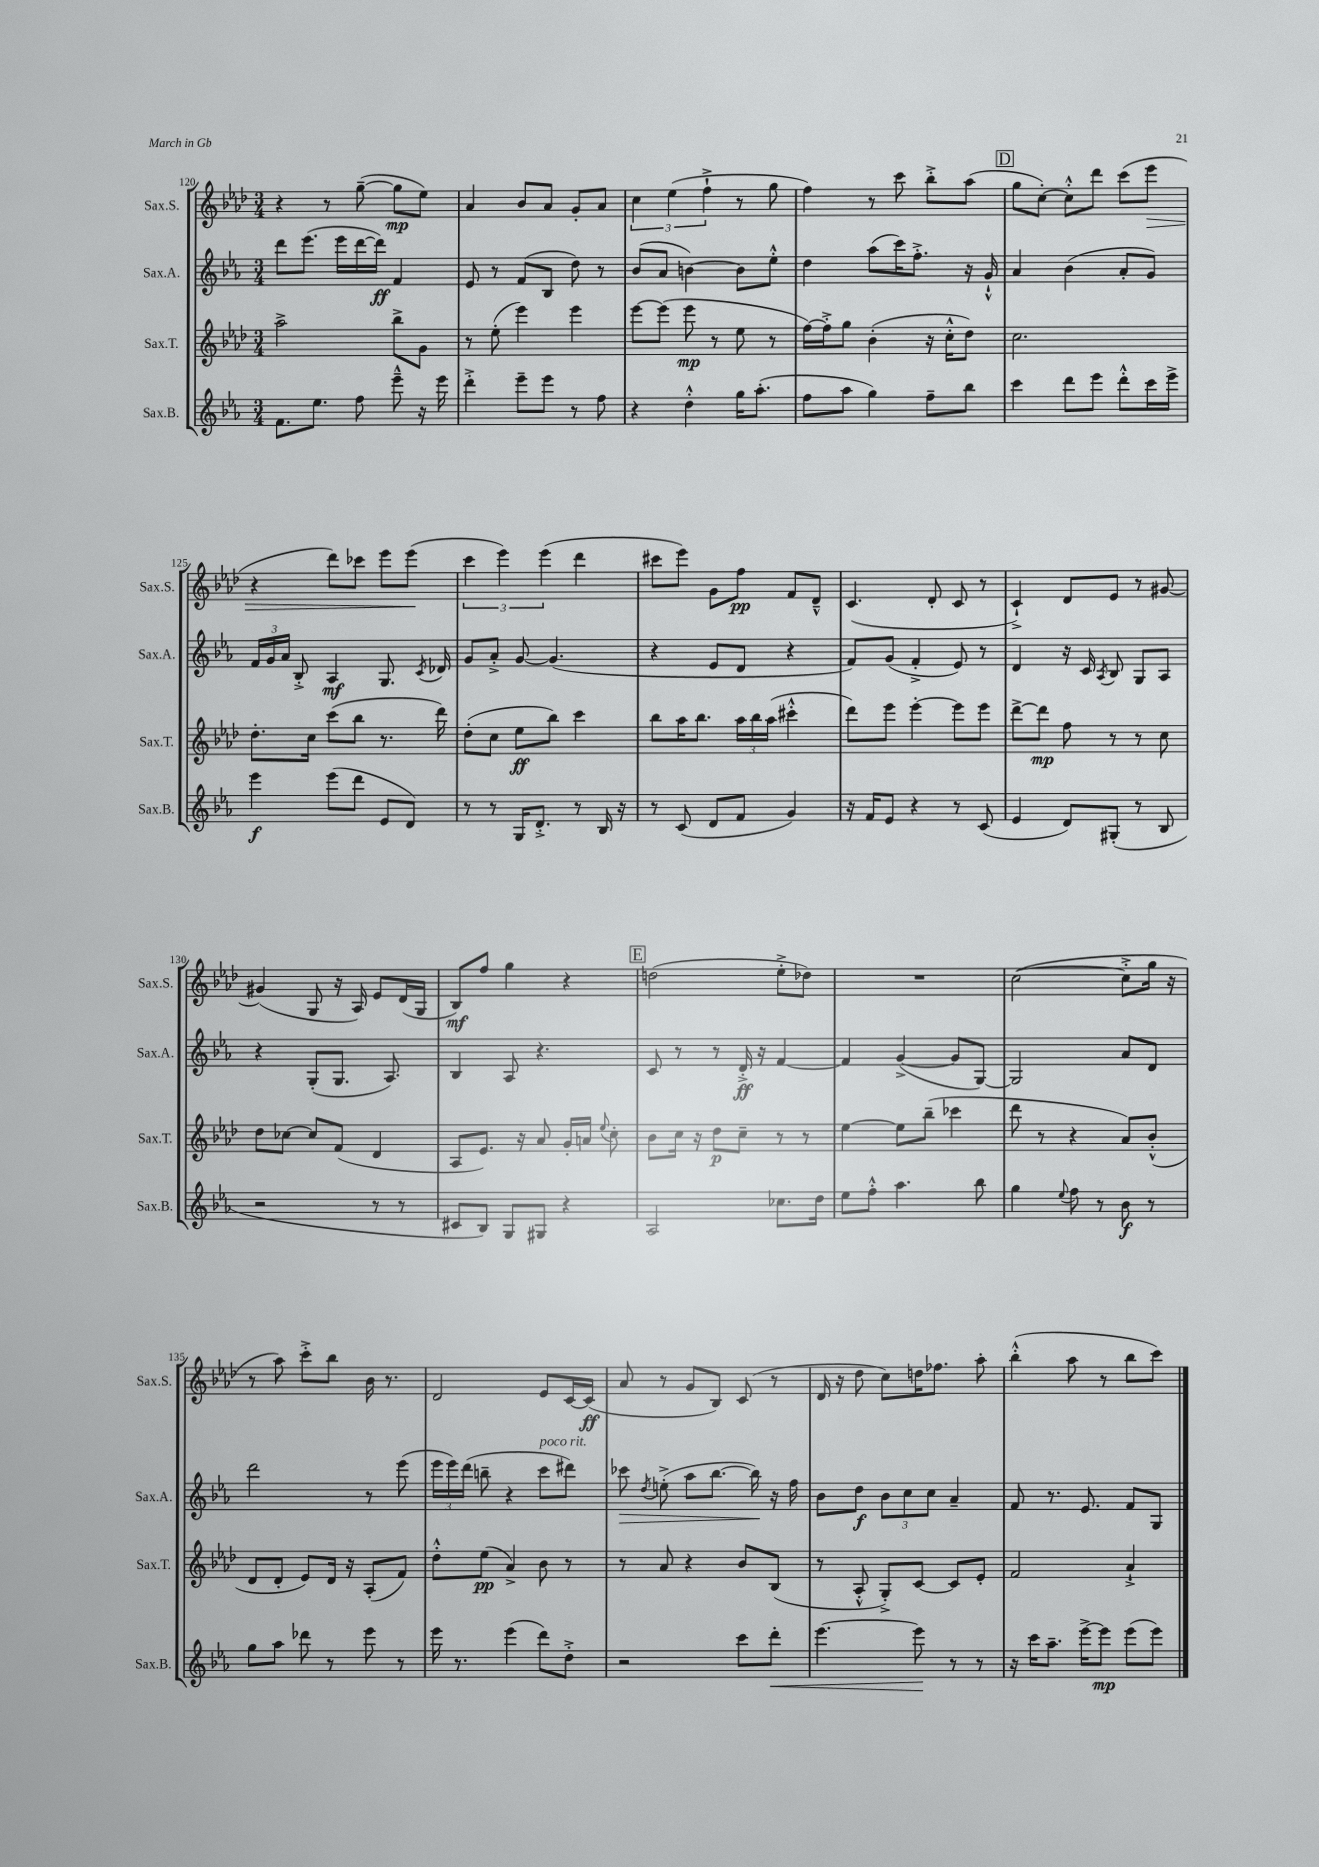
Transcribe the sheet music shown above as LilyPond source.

<<
\new StaffGroup <<
\new Staff = "s0" \with { instrumentName = "Sax.S." shortInstrumentName = "Sax.S." } {
    \clef treble \key aes \major \numericTimeSignature \time 3/4
    \autoBeamOff r4 r8 g''8~--( g''8[\mp ees''8]) |
    aes'4 bes'8[ aes'8] g'8[-. aes'8] |
    \tuplet 3/2 { c''4 ees''4( f''4-!-> } r8 g''8 |
    f''4) r8 c'''8 bes''8[-.-> aes''8]( |
    \mark \markup { \box "D" } g''8[ c''8]~-.) c''8[-.-^ des'''8] c'''8[( ees'''8]\> |
    r4 des'''8[) ces'''8] ees'''8[ ees'''8]\!( |
    \tuplet 3/2 { c'''4 ees'''4) ees'''4( } des'''4 |
    cis'''8[ ees'''8]) g'8[ f''8]\pp f'8[ des'8]---^ |
    c'4.( des'8-. c'8 r8 |
    c'4-!->) des'8[ ees'8] r8 gis'8~ |
    gis'4( g8 r16 aes16) ees'8[ des'16( g16] |
    bes8[\mf) f''8] g''4 r4 |
    \mark \markup { \box "E" } d''2( ees''8[-.-> des''8]) |
    R2. |
    c''2~( c''8[-.-> g''16] r16 |
    r8 aes''8) c'''8[-.-> bes''8] bes'16 r8. |
    des'2 ees'8[ c'16~ c'16]\ff( |
    aes'8 r8 g'8[ bes8]) c'8( r8 |
    des'16 r16 des''8 c''8[) d''16 fes''8.] aes''8-. |
    bes''4-.-^( aes''8 r8 bes''8[ c'''8]) \bar "|." |
}
\new Staff = "s1" \with { instrumentName = "Sax.A." shortInstrumentName = "Sax.A." } {
    \clef treble \key ees \major \numericTimeSignature \time 3/4
    \autoBeamOff d'''8[ ees'''8.]( ees'''16[ d'''16~ d'''16]\ff) f'4 |
    ees'8 r8 f'8[( bes8] d''8) r8 |
    bes'8[( aes'8] b'4~) b'8[ ees''8]-.-^ |
    d''4 aes''8[( c'''16) f''8.]-.-> r16 g'16-!-^ |
    \mark \markup { \box "D" } aes'4 bes'4( aes'8[-. g'8]) |
    \tuplet 3/2 { f'16[ g'16 aes'16] } bes8-.-> aes4\mf g8. \acciaccatura { c'8 } des'16 |
    g'8[ aes'8]-.-> g'8~ g'4.( |
    r4 ees'8[ d'8] r4 |
    f'8[) g'8]( f'4-.-> ees'8) r8 |
    d'4 r16 c'16 \acciaccatura { aes8 } bes8 g8[ aes8] |
    r4 g8[-.( g8.] aes8.) |
    bes4 aes8 r4. |
    \mark \markup { \box "E" } c'8 r8 r8 d'16-.->\ff r16 f'4~ |
    f'4 g'4~->( g'8[ g8]~) |
    g2 aes'8[ d'8] |
    d'''2 r8 ees'''8( |
    \tuplet 3/2 { ees'''16[ ees'''16) d'''16]( } b''8-- r4 c'''8[^\markup { \italic "poco rit." } dis'''8]) |
    ces'''8\> \acciaccatura { d''8 } e''8-.->( aes''8[ bes''8.]~ bes''16\!) r16 f''16 |
    bes'8[ d''8]\f \tuplet 3/2 { bes'8[ c''8 c''8] } aes'4-- |
    f'8 r8. ees'8. f'8[ g8] \bar "|." |
}
\new Staff = "s2" \with { instrumentName = "Sax.T." shortInstrumentName = "Sax.T." } {
    \clef treble \key aes \major \numericTimeSignature \time 3/4
    \autoBeamOff aes''2-> bes''8[-> g'8] |
    r8 ees''8-.( ees'''4) ees'''4 |
    ees'''8[~ ees'''8]( ees'''8\mp r8 ees''8 r8 |
    f''16[~) f''16-.-> g''8] bes'4-.( r16 c''16[-.-^ des''8]) |
    \mark \markup { \box "D" } c''2. |
    des''8.[-. c''16] c'''8[( bes''8] r8. des'''16) |
    des''8[-.( c''8] ees''8[\ff bes''8]) c'''4 |
    bes''8[ aes''16 bes''8.] \tuplet 3/2 { aes''16[ bes''16 aes''16]( } cis'''4-.-^ |
    des'''8[) ees'''8] ees'''4~-. ees'''8[ ees'''8] |
    des'''8[~-> des'''8]\mp f''8 r8 r8 c''8 |
    des''8[ ces''8]~ ces''8[ f'8]( des'4 |
    aes8[ ees'8.]) r16 aes'8 g'16[-. a'16] \appoggiatura { ees''8 } c''8-. |
    \mark \markup { \box "E" } bes'8[ c''16] r16 des''8[\p c''8]-- r8 r8 |
    ees''4~ ees''8[ bes''8]--( ces'''4 |
    des'''8 r8 r4 aes'8[) bes'8]-.-^( |
    des'8[ des'8]-. ees'8[) des'16] r16 aes8[-.( f'8]) |
    des''8[-.-^ ees''8]\pp( aes'4->) bes'8 r8 |
    r8 aes'8 r4 bes'8[ bes8]( |
    r8 aes8-.-^ g8[-.->) c'8]~ c'8[ ees'8]-. |
    f'2 aes'4-!-> \bar "|." |
}
\new Staff = "s3" \with { instrumentName = "Sax.B." shortInstrumentName = "Sax.B." } {
    \clef treble \key ees \major \numericTimeSignature \time 3/4
    \autoBeamOff f'8.[ ees''8.] f''8 ees'''8---^ r16 ees'''16 |
    d'''4-.-> ees'''8[-- ees'''8] r8 f''8 |
    r4 d''4-.-^ g''16[ aes''8.]-.( |
    f''8[ aes''8] g''4) f''8[-- bes''8] |
    \mark \markup { \box "D" } c'''4 d'''8[ ees'''8] d'''8[-.-^ c'''16 ees'''16]-> |
    ees'''4\f ees'''8[( d'''8] ees'8[ d'8]) |
    r8 r8 g16[ d'8.]-.-> r8 bes16 r16 |
    r8 c'8( d'8[ f'8] g'4) |
    r16 f'16[ ees'8] r4 r8 c'8( |
    ees'4 d'8[) gis8]-.( r8 bes8 |
    r2 r8 r8 |
    cis'8[ bes8]) g8[ gis8] r4 |
    \mark \markup { \box "E" } aes2 ces''8.[ d''16] |
    ees''8[ f''8]-.-^ aes''4. bes''8 |
    g''4 \appoggiatura { ees''8 } f''8 r8 bes'8\f r8 |
    g''8[ aes''8] des'''8 r8 ees'''8 r8 |
    ees'''16 r8. ees'''4( d'''8[) d''8]-.-> |
    r2 c'''8[ d'''8]-.\< |
    ees'''4.~ ees'''8\! r8 r8 |
    r16 c'''16[ aes''8.]-- ees'''16[~-> ees'''8]\mp ees'''8[( ees'''8]) \bar "|." |
}
>>
>>
\layout { \context { \Score currentBarNumber = #120 } }
